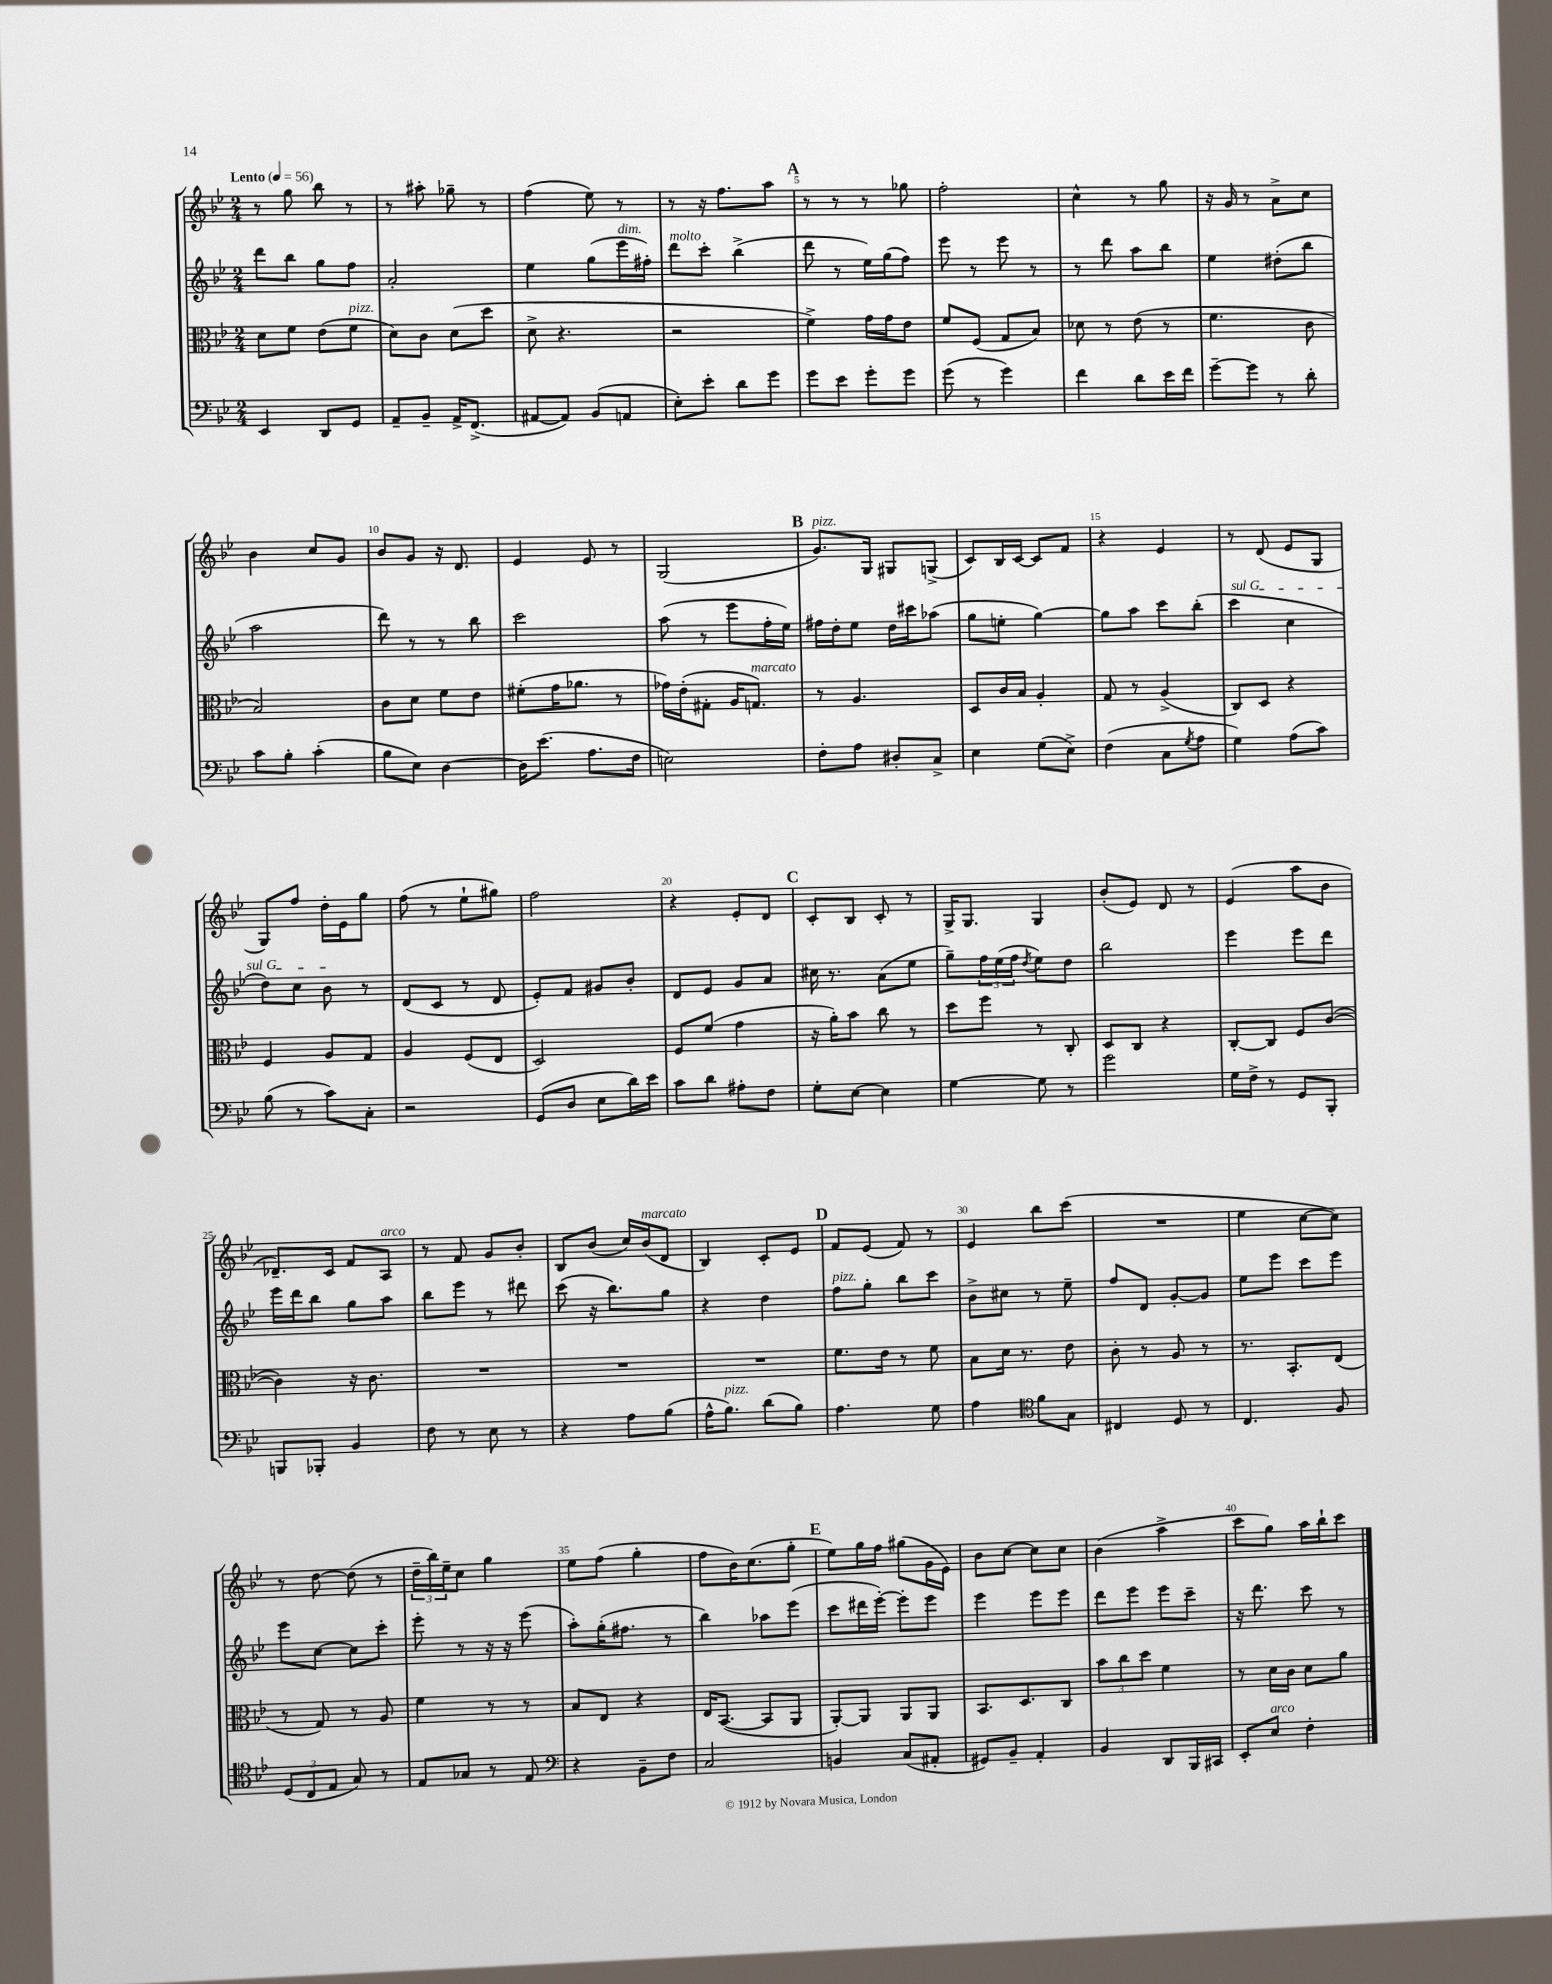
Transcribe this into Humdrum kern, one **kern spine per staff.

**kern	**kern	**kern	**kern
*staff4	*staff3	*staff2	*staff1
*clefF4	*clefC3	*clefG2	*clefG2
*k[b-e-]	*k[b-e-]	*k[b-e-]	*k[b-e-]
*M2/4	*M2/4	*M2/4	*M2/4
*MM56	*MM56	*MM56	*MM56
4EE-	8d	8ddd	8r
.	8f	8bb-	8gg
8DD	(8e-	8gg	8bb-
8GG	8f	8ff	8r
=	=	=	=
8AA~	8d)	2a'	8r
8BB-~	8c	.	8aa#'
16AA^	(8d	.	8gg-~
(8.FF^	.	.	.
.	8dd	.	8r
=	=	=	=
[8AA#	8d^	4ee-	(4ff
8AA#])	4.r	.	.
(8BB-	.	(8gg	8ee-)
8AA	.	16eee-	8r
.	.	16ff#')	.
=	=	=	=
8E-')	2r	8ddd	8r
8e-'	.	8ccc'	16r
.	.	.	8.ff
8d	.	(4bb-^	.
8g	.	.	8aa
=	=	=	=
8g	4f^)	8ddd	8r
8e-	.	8r	8r
8g'	16g	16ee-)	8r
.	16g	(16gg	.
8g	8e-	8ff)	8gg-
=	=	=	=
(8g	8f	8eee-	2ff'
8r	(8F	8r	.
4g)	8G	8eee-	.
.	8B-)	8r	.
=	=	=	=
4f	8d-	8r	4cc^^
.	8r	8ddd	.
8d	(8e-	8aa	8r
16e-	8r	8bb-	8gg
16f	.	.	.
=	=	=	=
[8g~	4.f	4ee-	16r
.	.	.	16g
8g]	.	.	8r
8r	.	(8dd#'	8a^
8d'	8c	8bb-	8cc
=	=	=	=
8c	2B-)	2aa	4b-
8B-'	.	.	.
(4c'	.	.	8cc
.	.	.	8g
=	=	=	=
8B-	8c	8ddd)	8b-
8E-)	8d	8r	8g
[4D	8f	8r	16r
.	.	.	8.d
.	8e-	8bb-	.
=	=	=	=
16D]	(8f#'	2ccc	4e-
(8.e-	.	.	.
.	16g	.	.
.	8.a-	.	.
8.A	.	.	8e-
.	8r	.	8r
16F	.	.	.
=	=	=	=
2E)	16g-)	(8aa	(2G
.	(16e-'	.	.
.	8G#'	8r	.
.	16A	8eee-	.
.	8.G)	.	.
.	.	16ff'	.
.	.	16ee-)	.
=	=	=	=
8F'	8r	16ff#	8.g)
.	.	16dd'	.
8A	4.A	8ee-	.
.	.	.	16G
8D#'	.	16dd	8G#
.	.	16ccc#	.
8C^	.	(8aa-	(8G^
=	=	=	=
4E-	8D	8gg	8c)
.	16c	8ee'	16B-
.	16B-	.	[16c
(8G	4A'	[4gg)	8c]
8E-^)	.	.	8f
=	=	=	=
(4F	8G	8gg]	4r
.	8r	8aa	.
8C	(4A^	8ccc	4e-
8qG	.	.	.
8A	.	(8bb-'	.
=	=	=	=
4G)	8C)	4ccc	8r
.	8D	.	(8d
(8A	4r	4cc	8e-
8c)	.	.	8G
=	=	=	=
(8B-	4F	8dd)	8G)
8r	.	8cc	8ff
8c)	8A	8b-	16dd'
.	.	.	16e-
8C'	8G	8r	8gg
=	=	=	=
2r	4A	(8d	(8ff
.	.	8c	8r
.	(8F	8r	8ee-`
.	8E-	8d	8gg#)
=	=	=	=
(8GG	2D)	8e-')	2ff
8D	.	8f	.
8E-	.	8g#	.
16d)	.	8b-'	.
16e-	.	.	.
=	=	=	=
8c	8F	8d	4r
8d	(8f	8e-	.
8A#'	4g	8g	8e-'
8F	.	8a	8d
=	=	=	=
8G'	16r	16cc#	8c'
.	16a')	8.r	.
[8E-	8b-	.	8B-
4E-]	8cc	(8a	8c'
.	8r	8ee-	8r
=	=	=	=
[4G	8dd	8gg~)	16G^
.	.	.	8.G
.	8ff	24ff	.
.	.	(24ee-	.
.	.	24ff	.
.	.	8qdd	.
8G]	8r	8ee-)	4G
8r	8C'	8dd	.
=	=	=	=
2g	8D	2bb-	(8b-'
.	8C	.	8e-)
.	4r	.	8d
.	.	.	8r
=	=	=	=
16G	[8C'	4eee-	(4e-
16F^	.	.	.
8r	8C]	.	.
8GG	8F	8eee-	8aa
8BBB-'	([8c	8ddd	8b-
=	=	=	=
8BBB	4c])	16eee-	8.d-~)
.	.	16ddd	.
8BBB-'	.	8bb-	.
.	.	.	16c
4BB-	16r	8gg	8f
.	8.c	.	.
.	.	8aa	8A
=	=	=	=
8F	2r	8bb-	8r
8r	.	8eee-	8f
8E-	.	8r	8g
8r	.	8ddd#	8b-'
=	=	=	=
4r	2r	(8ccc	8B-
.	.	16r	(8b-
.	.	8.bb-)	.
8A	.	.	16cc)
.	.	.	(16b-
(8B-	.	8gg	8d
=	=	=	=
16A^^	2r	4r	4B-)
8.B-)	.	.	.
(8d	.	4dd	8c'
8B-)	.	.	8e-
=	=	=	=
4.A	8.f	8ff	8f
.	.	8gg'	(8e-
.	16e-	.	.
.	8r	8bb-	8f)
8G	8f	8ccc	8r
=	=	=	=
4A	8B-	8b-^	4e-
.	16d	8cc#	.
.	8.r	.	.
*clefC4	*	*	*
8f	.	8r	8bb-
8G	8e-	8ee-~	(8ccc
=	=	=	=
4C#	8c'	8ff	2r
.	8r	8d	.
8D	8A	[8g'	.
8r	8r	8g]	.
=	=	=	=
4.C	8.r	8ee-	4ee-
.	.	8eee-	.
.	8.BB-'	.	.
.	.	8ccc	[8cc
8F	(8E-	8eee-	8cc])
=	=	=	=
(12D	8r	8eee-	8r
12C	.	.	.
.	8G)	[8cc	[8dd
12E-	.	.	.
8G)	8r	8cc]	(8dd]
8r	8A	8ccc'	8r
=	=	=	=
8E-	4f	8eee-'	24dd~
.	.	.	24bb-)
.	.	.	24ee-~
8G-	.	8r	8cc
8r	8r	16r	4gg
.	.	16r	.
8E-	8r	(8eee-	.
=	=	=	=
*clefF4	*	*	*
4r	8B-	8aa')	8ee-
.	8E-	(16gg'	(8ff
.	.	8.ff#	.
8BB-~	4r	.	4gg'
8F	.	8r	.
=	=	=	=
2C	16E-	4bb-)	8ff
.	([8.BB-	.	.
.	.	.	16b-)
.	.	.	(8.cc
.	8BB-]	8aa-	.
.	8AA	(8eee-	8gg'
=	=	=	=
4BB	[8AA')	8ccc	8ee-)
.	8AA]	16ddd#	16gg
.	.	[16eee-')	16ff
(8C	8AA	8eee-']	(8gg#
8AA#'	8AA	8eee-	16g
.	.	.	16e-)
=	=	=	=
8GG#)	8.BB-	4eee-	8b-
8BB-~	.	.	[8cc
.	8.D	.	.
4AA'	.	8eee-	8cc]
.	8C	8eee-	8cc
=	=	=	=
4BB-	12b-	8ddd	(4b-
.	12cc	.	.
.	.	8eee-	.
.	12dd	.	.
8DD	4f	8eee-	4aa^
16BBB-	.	8ccc~	.
16CC#	.	.	.
=	=	=	=
8EE-'	8r	16r	8ccc
.	.	8.ddd	.
8E-	16d	.	8gg)
.	16c	.	.
4F'	8d	8ccc	16aa
.	.	.	16bb-`
.	8a	8r	8ccc
==	==	==	==
*-	*-	*-	*-
